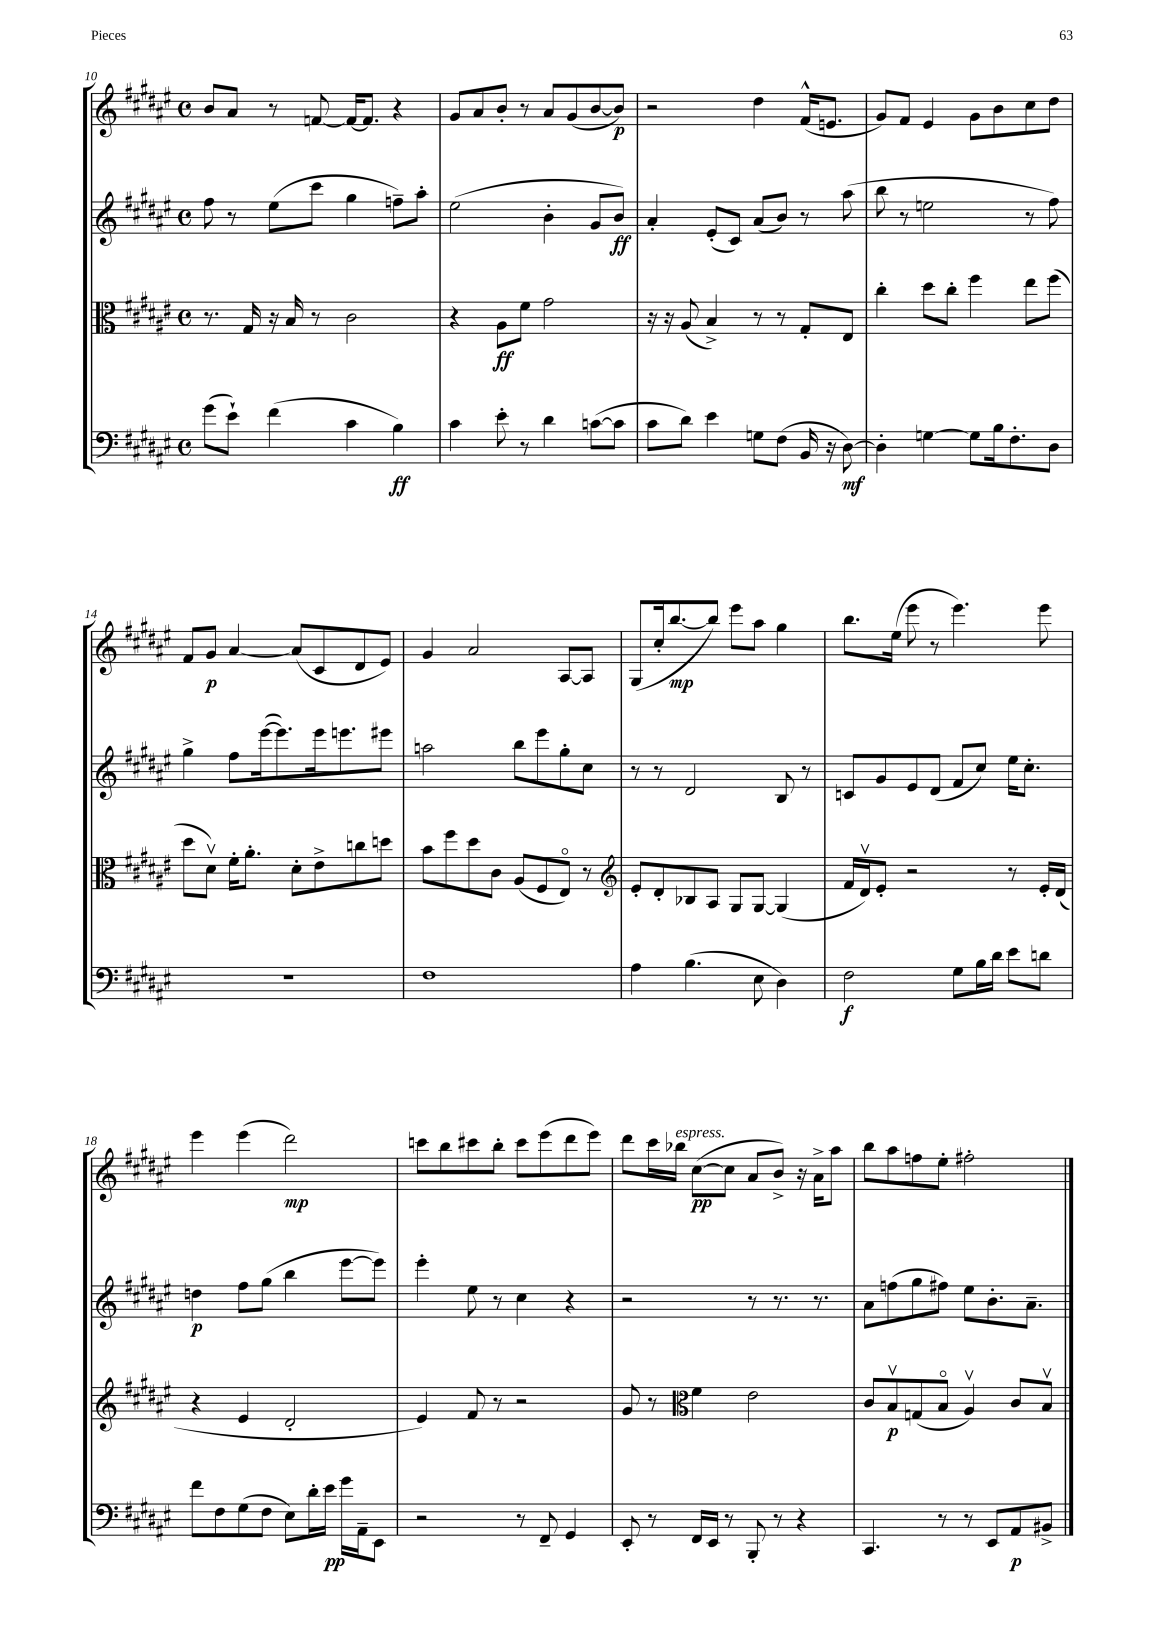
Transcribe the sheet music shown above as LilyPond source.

<<
\new StaffGroup <<
\new Staff = "s0" {
    \clef treble \key fis \major \defaultTimeSignature \time 4/4
    b'8 ais'8 r8 f'8~ f'16~ f'8. r4 |
    gis'8 ais'8 b'8-. r8 ais'8 gis'8( b'8~ b'8\p) |
    r2 dis''4 fis'16-^( e'8. |
    gis'8) fis'8 eis'4 gis'8 b'8 cis''8 dis''8 |
    fis'8 gis'8\p ais'4~ ais'8( cis'8 dis'8 eis'8) |
    gis'4 ais'2 ais8~ ais8 |
    gis8( cis''16-. b''8.~\mp b''8) eis'''8 ais''8 gis''4 |
    b''8. eis''16( eis'''8 r8 eis'''4.) eis'''8 |
    eis'''4 eis'''4( dis'''2\mp) |
    c'''8 b''8 cis'''8 b''8-. cis'''8 eis'''8( dis'''8 eis'''8) |
    dis'''8 cis'''16 bes''16^\markup { \italic "espress." } cis''8~\pp( cis''8 ais'8 b'8->) r16 ais'16-> ais''8 |
    b''8 ais''8 f''8 eis''8-. fis''2-. \bar "|." |
}
\new Staff = "s1" {
    \clef treble \key fis \major \defaultTimeSignature \time 4/4
    fis''8 r8 eis''8( cis'''8 gis''4 f''8--) ais''8-. |
    eis''2( b'4-. gis'8 b'8\ff) |
    ais'4-. eis'8-.( cis'8) ais'8( b'8) r8 ais''8( |
    b''8 r8 e''2 r8 fis''8) |
    gis''4-> fis''8 eis'''16~( eis'''8.) eis'''16 e'''8. eis'''8 |
    a''2 b''8 eis'''8 gis''8-. cis''8 |
    r8 r8 dis'2 b8 r8 |
    c'8 gis'8 eis'8 dis'8( fis'8 cis''8) eis''16 cis''8.-. |
    d''4\p fis''8 gis''8( b''4 eis'''8~ eis'''8) |
    eis'''4-. eis''8 r8 cis''4 r4 |
    r2 r8 r8. r8. |
    ais'8 f''8( gis''8 fis''8) eis''8 b'8.-. ais'8.-- \bar "|." |
}
\new Staff = "s2" {
    \clef alto \key fis \major \defaultTimeSignature \time 4/4
    r8. gis16 r16 b16 r8 cis'2 |
    r4 ais8\ff fis'8 gis'2 |
    r16 r16 ais8( b4->) r8 r8 gis8-. eis8 |
    cis''4-. dis''8 cis''8-. fis''4 eis''8 fis''8( |
    dis''8 dis'8\upbow) fis'16-. ais'8.-. dis'8-. eis'8-> c''8 d''8 |
    b'8 fis''8 dis''8 cis'8 ais8( fis8 eis8\flageolet) r8 |
    \clef treble eis'8-. dis'8-. bes8 ais8 gis8 gis8~ gis4( |
    fis'16 dis'16\upbow) eis'8-. r2 r8 eis'16-. dis'16( |
    r4 eis'4 dis'2-. |
    eis'4) fis'8 r8 r2 |
    gis'8 r8 \clef alto fis'4 eis'2 |
    cis'8 b8\upbow\p g8( b8\flageolet ais4\upbow) cis'8 b8\upbow \bar "|." |
}
\new Staff = "s3" {
    \clef bass \key fis \major \defaultTimeSignature \time 4/4
    gis'8( eis'8-!) fis'4( cis'4 b4\ff) |
    cis'4 eis'8-. r8 dis'4 c'8~( c'8 |
    cis'8 dis'8) eis'4 g8 fis8( b,16 r16 dis8~\mf) |
    dis4-. g4~ g8 b16 fis8.-. dis8 |
    R1 |
    fis1 |
    ais4 b4.( eis8 dis4) |
    fis2\f gis8 b16 dis'16 eis'8 d'8 |
    fis'8 fis8 gis8( fis8 eis8) dis'16-. eis'16\pp gis'16 ais,16-- eis,8 |
    r2 r8 fis,8-- gis,4 |
    eis,8-. r8 fis,16 eis,16 r8 b,,8-. r8 r4 |
    cis,4. r8 r8 eis,8 ais,8\p bis,8-> \bar "|." |
}
>>
>>
\layout { \context { \Score currentBarNumber = #10 } }
